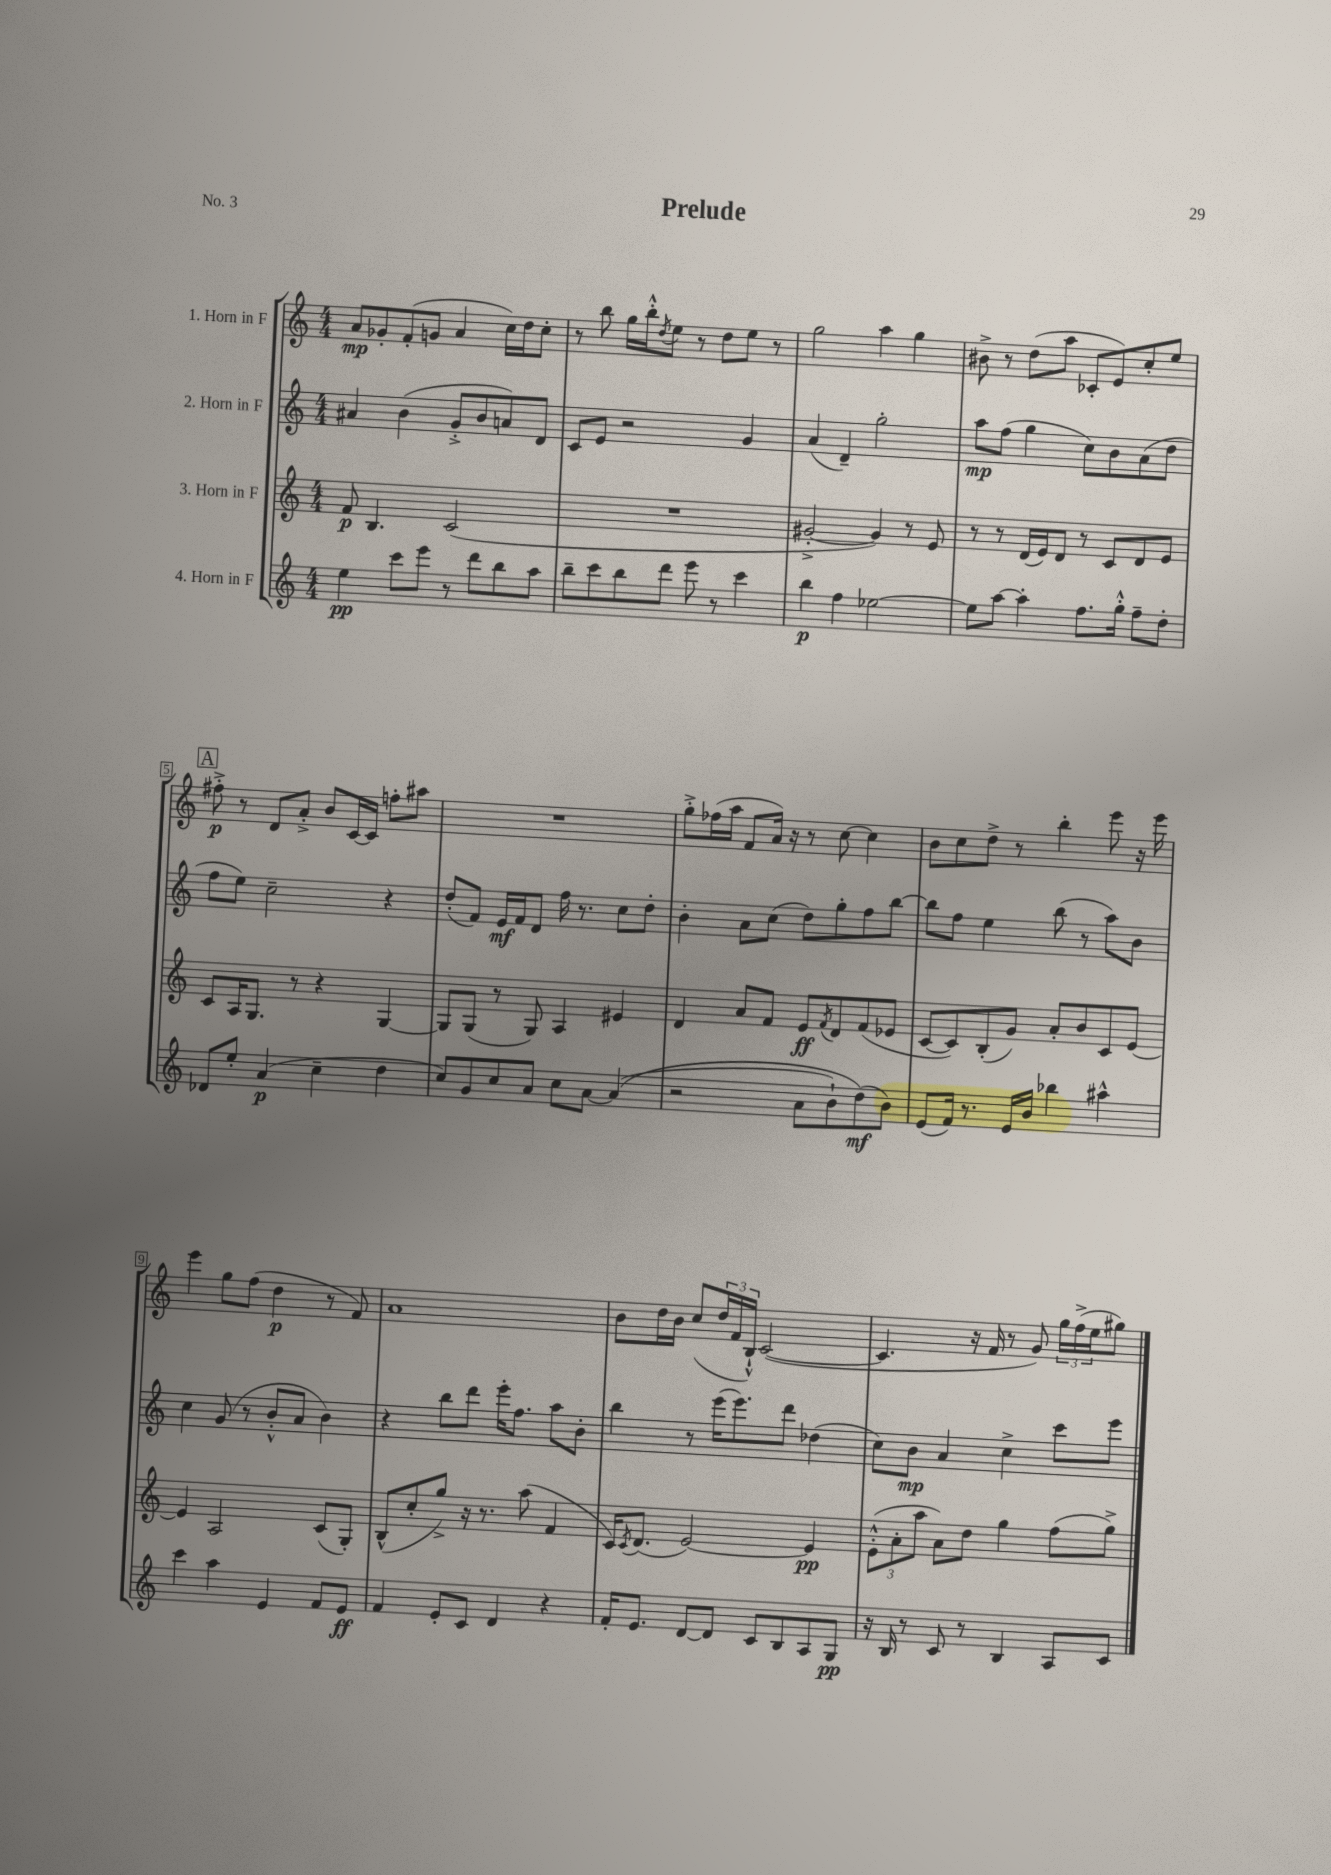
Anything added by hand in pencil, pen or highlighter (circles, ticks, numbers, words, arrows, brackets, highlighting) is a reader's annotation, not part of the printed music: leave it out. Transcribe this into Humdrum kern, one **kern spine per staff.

**kern	**kern	**kern	**kern
*staff4	*staff3	*staff2	*staff1
*clefG2	*clefG2	*clefG2	*clefG2
*k[]	*k[]	*k[]	*k[]
*M4/4	*M4/4	*M4/4	*M4/4
4ee	8f	4a#	8a
.	4.B	.	8g-'
8ccc	.	(4b	(8f'
8eee	.	.	8g
8r	(2c	8g'^	4a
8ddd	.	8b	.
8bb	.	8a)	16cc)
.	.	.	16dd
8aa	.	8d	8cc'
=	=	=	=
8bb~	1r	8c	8r
8ccc	.	8e	8bb
8bb	.	2r	16gg
.	.	.	16bb'^^
.	.	.	8qdd
8ddd	.	.	8ee
8eee	.	.	8r
8r	.	.	8dd
4ccc	.	4g	8ee
.	.	.	8r
=	=	=	=
4bb	[2g#'^	(4a	2gg
4ff	.	4d~)	.
[2ee-	4g#])	2gg'	4aa
.	8r	.	4gg
.	8e	.	.
=	=	=	=
8ee-]	8r	8aa	8b#^
[8aa	8r	(8ff	8r
4aa']	(16d	4gg	(8dd
.	16e)	.	.
.	8d	.	8aa
8.ff	8r	8cc)	8c-'
.	8c	8b	8e)
16gg'^^	.	.	.
8ff~	8d	(8a	8cc'
8dd'	8e	8dd	8ee
=	=	=	=
8d-	8c	8ff	8ff#'^
8ee'	16A	8ee)	8r
.	8.G	.	.
(4a	.	2cc~	8d
.	8r	.	8a'^
4cc~	4r	.	8b
.	.	.	[16c
.	.	.	16c]
4dd	[4G	4r	8ff'
.	.	.	8aa#
=	=	=	=
8cc)	8G]	(8dd'	1r
8g	(8G	8f)	.
8cc	8r	16e	.
.	.	16f	.
8a	8G)	8d	.
8cc	4A	16ff	.
.	.	8.r	.
[8a	.	.	.
&((4a]	4e#	8cc	.
.	.	8dd'	.
=	=	=	=
2r	4d	4b'	8gg'^
.	.	.	(16ff-
.	.	.	16aa
.	8a	8a	8f
.	8f	(8cc	16a)
.	.	.	16r
8a	8e	8dd)	8r
.	8qf	.	.
8b`)	8d	8gg'	[8cc
(8dd&)	(8f	8ff	4cc]
8b)	8e-	[8bb	.
=	=	=	=
(8e	[8c	8bb]	8b
16f)	8c])	8ff	8cc
8.r	.	.	.
.	(8B'	4ee	8dd^
16e	8g)	.	8r
16b	.	.	.
4bb-	8a'	(8bb	4bb'
.	8b	8r	.
4aa#^^	8c	8aa)	8eee
.	[8e	8b	16r
.	.	.	16eee
=	=	=	=
4ccc	4e]	4cc	4eee
4aa	2A	(8g	8gg
.	.	8r	(8ff
4e	.	8b'^^	4dd
.	.	8a	.
8f	(8c	4b)	8r
8e	8G')	.	8f)
=	=	=	=
4f	(8B^^	4r	1a
.	8cc'	.	.
8e'	8gg^)	8bb	.
8c	16r	8ddd	.
.	8.r	.	.
4d	.	16eee'	.
.	.	8.ff	.
.	(8aa	.	.
4r	4f	8aa	.
.	.	8b'	.
=	=	=	=
16f'	16c)	4bb	8b
.	8qc	.	.
8.e	(8.d	.	.
.	.	.	16dd
.	.	.	16b
[8d	[2e)	8r	(8cc
8d]	.	(16eee	24dd
.	.	.	24f
.	.	8.eee)	.
.	.	.	24B`^^)
8c	.	.	([2c
8B	.	8ddd	.
8A	4e]	(4dd-	.
8G	.	.	.
=	=	=	=
16r	(12e'^^	8cc)	4.c]
16B	.	.	.
.	12a'	.	.
8r	.	8b	.
.	12aa	.	.
8c	8a)	4a	.
8r	8dd	.	16r
.	.	.	16f
4B	4gg	4cc^	8r
.	.	.	8g)
8A	(8ff	8ccc	24gg
.	.	.	(24ff^
.	.	.	24ee
8c	8gg^)	8eee	8gg#)
==	==	==	==
*-	*-	*-	*-
